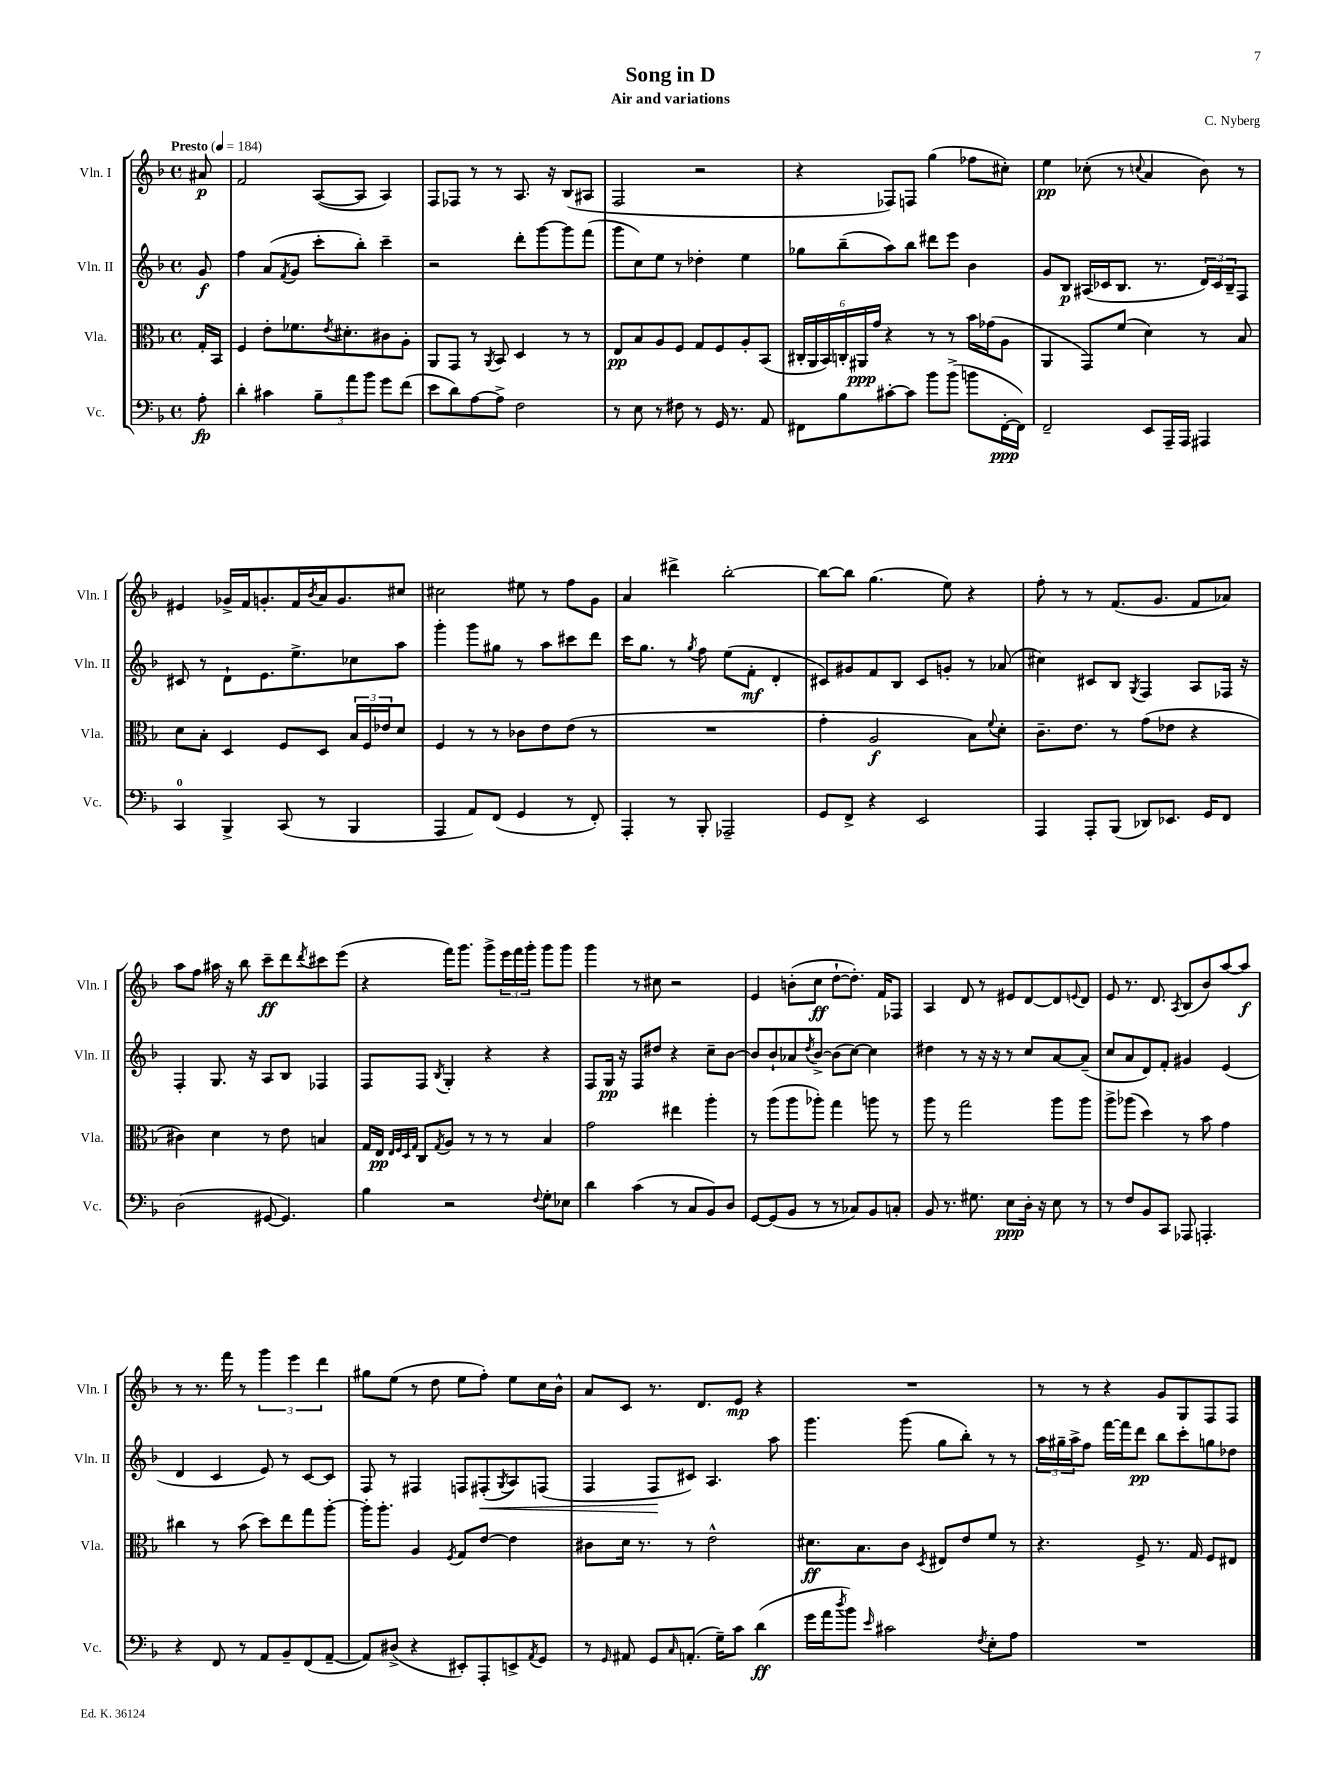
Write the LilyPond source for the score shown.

\header { title = "Song in D" composer = "C. Nyberg" subtitle = "Air and variations" }
<<
\new StaffGroup <<
\new Staff = "s0" \with { instrumentName = "Vln. I" shortInstrumentName = "Vln. I" } {
    \clef treble \key f \major \defaultTimeSignature \time 4/4 \partial 8 \tempo "Presto" 4 = 184
    ais'8\p |
    f'2 a8~( a8 a4) |
    f8 fes8 r8 r8 a8. r16 bes8( ais8 |
    f2 r2 |
    r4 fes8) f8 g''4( fes''8 cis''8-.) |
    e''4\pp ces''8-.( r8 \appoggiatura { c''8 } a'4 bes'8) r8 |
    eis'4 ges'16-> f'16 g'8.-. f'16 \acciaccatura { bes'8 } a'16 g'8. cis''8 |
    cis''2 eis''8 r8 f''8 g'8 |
    a'4 dis'''4-> bes''2~-. |
    bes''8~ bes''8 g''4.( e''8) r4 |
    f''8-. r8 r8 f'8.( g'8. f'8 aes'8) |
    a''8 f''8 ais''16 r16 bes''8 c'''8--\ff d'''8 \acciaccatura { d'''8 } cis'''8 e'''8( |
    r4 f'''16) g'''8. g'''8-> \tuplet 3/2 { e'''16 f'''16 g'''16-. } g'''8 g'''8 |
    g'''4 r8 cis''8 r2 |
    e'4 b'8-.( c''8\ff d''8~-! d''8.-.) f'16 fes8 |
    a4 d'8 r8 eis'8 d'8~ d'8 \appoggiatura { e'8 } d'8 |
    e'8 r8. d'8. \acciaccatura { a8 } bes8( bes'8) a''8~ a''8\f |
    r8 r8. f'''16 r8 \tuplet 3/2 { g'''4 e'''4 d'''4 } |
    gis''8 e''8( r8 d''8 e''8 f''8-.) e''8 c''16 bes'16-^ |
    a'8 c'8 r8. d'8. e'8\mp r4 |
    R1 |
    r8 r8 r4 g'8 g8 f8 f8 \bar "|." |
}
\new Staff = "s1" \with { instrumentName = "Vln. II" shortInstrumentName = "Vln. II" } {
    \clef treble \key f \major \defaultTimeSignature \time 4/4 \partial 8
    g'8\f |
    f''4 a'8( \acciaccatura { f'8 } g'8 c'''8-. bes''8-.) c'''4-- |
    r2 d'''8-. g'''8~ g'''8 f'''8( |
    g'''8 c''8) e''8 r8 des''4-. e''4 |
    ges''8 bes''8--( a''8) bes''8 dis'''8 e'''8 bes'4 |
    g'8 bes8\p ais16( ces'16 bes8. r8. \tuplet 3/2 { d'16) ces'16 bes16-- } f8 |
    cis'8 r8 d'8-! e'8. e''8.-> ces''8 a''8 |
    g'''4-. g'''8 gis''8 r8 a''8 cis'''8 d'''8 |
    c'''16 g''8. r8 \acciaccatura { g''8 } f''8 e''8( f'8-.\mf d'4-. |
    cis'8) gis'8 f'8 bes8 cis'8 g'8-. r8 aes'8( |
    cis''4) cis'8 bes8 \acciaccatura { g8 } f4 a8 fes16 r16 |
    f4-. g8. r16 a8 bes8 fes4 |
    f8 f8 \acciaccatura { bes8 } g4-. r4 r4 |
    f8 g16\pp r16 f8 dis''8 r4 c''8-- bes'8~ |
    bes'8 bes'8-! aes'8 \acciaccatura { d''8 } bes'8~-> bes'8( c''8~) c''4 |
    dis''4 r8 r16 r16 r8 c''8 a'8~ a'8--( |
    c''8 a'8 d'8) f'8-. gis'4 e'4( |
    d'4 c'4 e'8) r8 c'8~ c'8 |
    f8 r8 fis4 f8 fis8-.\<( \acciaccatura { g8 } a8) f8( |
    f4 f8\! cis'8) a4. a''8 |
    g'''4. g'''8( g''8 bes''8-.) r8 r8 |
    \tuplet 3/2 { a''16 gis''16-- a''16-> } f''8 f'''16~ f'''16 d'''8\pp bes''8 c'''8-. g''8 des''8 \bar "|." |
}
\new Staff = "s2" \with { instrumentName = "Vla." shortInstrumentName = "Vla." } {
    \clef alto \key f \major \defaultTimeSignature \time 4/4 \partial 8
    g16-. bes,16 |
    f4 e'8-. fes'8. \acciaccatura { e'8 } dis'8.-. cis'8 a8-. |
    a,8 g,8 r8 \acciaccatura { a,8 } bes,8 d4 r8 r8 |
    e8\pp bes8 a8 f8 g8 f8 a8-. bes,8( |
    \tuplet 6/4 { cis16-. a,16 bes,16) c16-. ais,16\ppp g'16 } r4 r8 r8 bes'16 ges'16( a8 |
    a,4 g,8) f'8( d'4) r8 bes8 |
    d'8 bes8-. d4 f8 d8 \tuplet 3/2 { bes16 f16 ees'16 } d'8 |
    f4 r8 r8 ces'8 e'8 e'8( r8 |
    R1 |
    g'4-. a2\f bes8) \appoggiatura { f'8 } d'8-. |
    c'8.-- e'8. r8 g'8( ees'8 r4 |
    cis'4) d'4 r8 e'8 b4 |
    g16 e16\pp \grace { e32 f32 d32 g32 } c8 \acciaccatura { g8 } a8 r8 r8 r8 bes4 |
    g'2 eis''4 a''4-. |
    r8 a''8( a''8 aes''8-.) g''4 a''8 r8 |
    a''8 r8 g''2 a''8 a''8 |
    a''8-> aes''8( d''4) r8 bes'8 g'4 |
    cis''4 r8 bes'8( d''8) e''8 g''8 a''8~-. |
    a''16-. a''8.-. a4 \acciaccatura { f8 } g8 e'8~ e'4 |
    cis'8 d'16 r8. r8 e'2-^ |
    dis'8.\ff bes8. c'8 \acciaccatura { d8 } eis8 e'8 f'8 r8 |
    r4. f8-> r8. g16 f8 eis8 \bar "|." |
}
\new Staff = "s3" \with { instrumentName = "Vc." shortInstrumentName = "Vc." } {
    \clef bass \key f \major \defaultTimeSignature \time 4/4 \partial 8
    a8-.\fp |
    d'4-. cis'4 \tuplet 3/2 { bes8-- a'8 bes'8 } g'8 f'8( |
    e'8 d'8) a8~ a8-> f2 |
    r8 e8 r8 fis8 r8 g,16 r8. a,8 |
    fis,8 bes8 cis'8~-. cis'8 bes'8 bes'8->( b'8 fis,16~-.\ppp fis,16) |
    f,2-- e,8 a,,16-- a,,16 ais,,4 |
    c,4-0 bes,,4-> c,8( r8 bes,,4 |
    a,,4 a,8) f,8( g,4 r8 f,8-.) |
    a,,4-. r8 bes,,8-. aes,,2-- |
    g,8 f,8-> r4 e,2 |
    a,,4 a,,8-. bes,,8( des,8) ees,8. g,16 f,8 |
    d2( gis,8~ gis,4.) |
    bes4 r2 \appoggiatura { f8 } g8-. ees8 |
    d'4 c'4( r8 c8 bes,8) d8 |
    g,8~ g,8( bes,8 r8 r8 ces8) bes,8 c8-. |
    bes,8 r8. gis8. e8\ppp d16-. r16 e8 r8 |
    r8 f8 bes,8 c,8 aes,,8 a,,4.-. |
    r4 f,8 r8 a,8 bes,8-- f,8( a,8~-- |
    a,8) dis8->( r4 eis,8-.) a,,8-. e,8-> \acciaccatura { a,8 } g,8 |
    r8 \grace { g,16 } ais,8 g,8 \grace { c16 } a,8.-.( g16--) c'8 d'4\ff( |
    g'16 a'16 \acciaccatura { d''8 } bes'8) \grace { e'16 } cis'2 \acciaccatura { f8 } e8-. a8 |
    R1 \bar "|." |
}
>>
>>
\layout { \context { \Score \remove "Bar_number_engraver" } }
